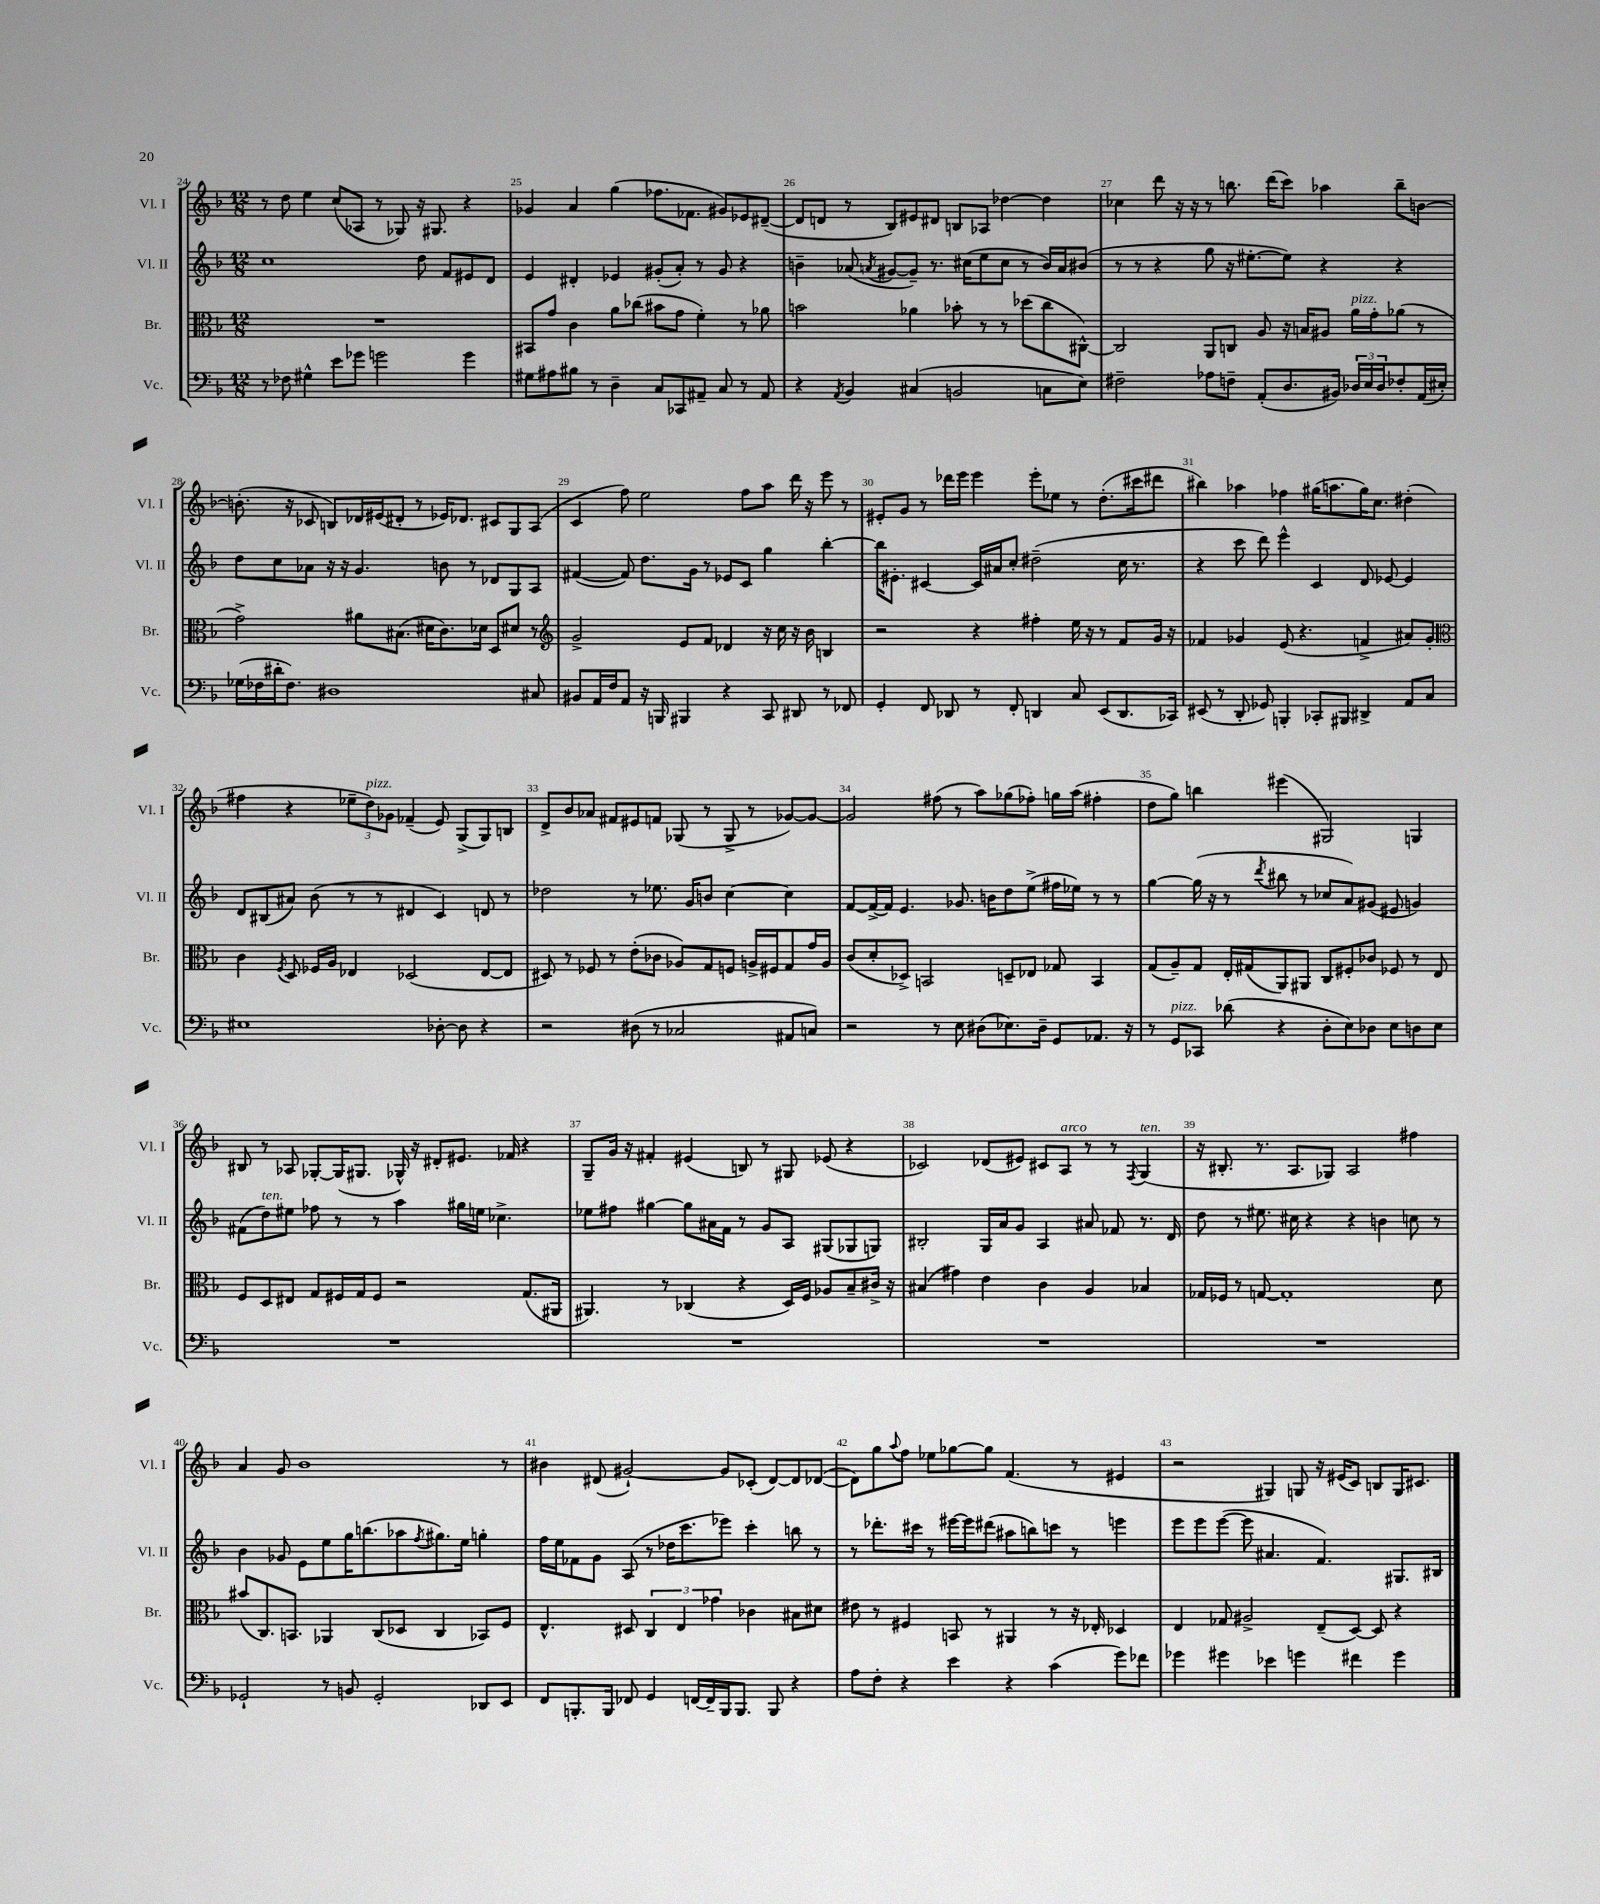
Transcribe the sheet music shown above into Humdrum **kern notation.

**kern	**kern	**kern	**kern
*staff4	*staff3	*staff2	*staff1
*clefF4	*clefC3	*clefG2	*clefG2
*k[b-]	*k[b-]	*k[b-]	*k[b-]
*M12/8	*M12/8	*M12/8	*M12/8
8r	1.r	1cc	8r
8F-\	.	.	8dd\
4G#^^\	.	.	4ee\
8e\L	.	.	(8cc/L
8g-\J	.	.	8A-/J
2g\	.	.	8r
.	.	.	8G-/)
.	.	8dd\	16r
.	.	.	8.G#/
.	.	8f/L	.
4g\	.	8e#/	4r
.	.	8d/J	.
=	=	=	=
8G#\L	8BB#/L	4e/	4g-/
8A#\	8g/J	.	.
8B#\J	4c\	4d#'/	4a/
8r	.	.	.
4D~\	8a\L	4e-/	(4gg\
.	(8cc-\J	.	.
8C/L	8b#\L	(8g#'/L	8.ff-\L
8CC-/	8g\J	8a'/J)	.
.	.	.	8.f-\J
8AA#~/J	4f'\)	8r	.
8C/	.	8g#/	8g#/L)
8r	8r	4r	8e-/
8AA#/	8a-\	.	([8d#~/J
=	=	=	=
4r	2b\	4b~\	8d#/]L
.	.	.	8d/J
8qAA/	.	.	.
4BB-/	.	(8a-/	8r
.	.	8qa/	.
.	.	[8g#/L	8B-/L)
(4C#/	4a-\	8g#~/]J)	8e#/
.	.	8.r	8d#/J
2BB/	8b-'\	.	8B/L
.	.	(16cc#\LK	.
.	8r	8ee\	8A-/J
.	8r	8cc#\J	[4dd-\
.	(8dd-\L	8r	.
8C\L	8cc\	16b/LL)	4dd-\]
.	.	16a/J	.
8E\J)	[8C#^^\J)	(8b#/J	.
=	=	=	=
2F#~\	2C#/]	8r	4cc-\
.	.	8r	.
.	.	4r	8ddd\
.	.	.	16r
.	.	.	16r
8A-\L	8AA/L	8gg\	8r
8F~\J	8C/J	16r	8.bb\
.	.	[8.ee#'\L	.
(8AA'/L	8A/	.	.
.	.	.	(16ddd\LK
8.D/	16r	8ee#\]J)	8ccc\J)
.	16B/LK	.	.
.	8A#/J	4r	4aa-\
16BB#/Jk)	.	.	.
24D-/LL	16a\LL	.	.
24E/	.	.	.
.	16g'\J	.	.
24D-/J	.	.	.
8F-'/	(8a-\J	4r	8bb~\L
(16AA/L	8r	.	[8b\J
16E#'/JJ)	.	.	.
=	=	=	=
(16G-\LL	2g^\)	8dd\L	(8.b'\]
16F-\	.	.	.
16d#'\J	.	8cc\	.
8.F-\J)	.	.	16r
.	.	8a-\J	8c-/
1D#	.	16r	8B/L)
.	.	16r	.
.	8a#\L	4.g/	16d-/L
.	.	.	(16e#/J
.	(8.B#\J	.	8d#'/J
.	.	.	8r
.	16d#\LK	.	.
.	8.c\)	8b\	16e-/LK)
.	.	.	8.d-/J
.	.	8r	.
.	16d-\Jk	.	.
.	8D/L	8d-/L	8c#/L
.	8d#/J	8G/	8G/
8C#/	8r	8A/J	(8A/J
=	=	=	=
*	*clefG2	*	*
8BB#/L	2g^/	([4f#/	4c/
16AA/L	.	.	.
16F/J	.	.	.
8AA/J	.	8f#/])	8ff\)
16r	.	8.dd\L	2ee\
16BBB/	.	.	.
4BBB#/	8e/L	.	.
.	.	16g\Jk	.
.	8f/J	8r	.
4r	4d-/	8e-/L	.
.	.	8c/J	8ff\L
8CC/	16r	4gg\	8aa\J
.	16cc\	.	.
8DD#/	16r	.	16ddd\
.	16b-\	.	16r
8r	4B/	[4bb-'\	8eee\
8FF-/	.	.	8r
=	=	=	=
4GG'/	2r	16bb-\]LK	8e#'/L
.	.	8.e#'\J	.
.	.	.	8g/J
8FF/	.	[4c#/	8r
8DD-/	.	.	16ddd-\LL
.	.	.	16eee\JJ
8r	4r	16c#/]LL	4eee\
.	.	16a#/J	.
8FF'/	.	8cc'/J	.
4DD/	4ff#'\	(2dd#~\	8eee'\L
.	.	.	8ee-\J
8C/	16ee\	.	8r
.	16r	.	.
(8EE/L	8r	.	(8.dd'\L
8.DD/	8f/L	16cc\	.
.	.	8.r	16ccc#\k
.	16g/Jk	.	8ddd#\J
16CC-/Jk)	16r	.	.
=	=	=	=
(8EE#/	4f-/	4r	4bb#\)
8r	.	.	.
8DD'/	4g-/	8ccc\	4aa-\
8GG-/)	.	8ddd\)	.
4BBB'/	(8e/	4eee^^\	4ff-\
.	4.r	.	.
8CC-'/L	.	4c/	(16gg#\LK
.	.	.	8.aa\
8BBB#/J	.	.	.
4DD#^/	4f^/	8d/	16gg#\K)
.	.	.	8.cc\J
.	.	[8e-/	.
8AA/L	8a#/L)	4e-/]	(4dd#'\
8C/J	8g-'/J	.	.
=	=	=	=
*	*clefC3	*	*
1E#	4c\	8d/L	4ff#\
.	.	(8B#/	.
.	8qF/	.	.
.	8D/	8a#/J)	4r
.	16F-/LL	(8b-\	.
.	16A/JJ	.	.
.	4E-/	8r	12ee-~\L
.	.	.	12dd\)
.	.	8r	.
.	.	.	12g-\J
.	(2D-/	4d#/	(4f-~/
[8D-'\	.	4c/)	8e/)
8D-\]	.	.	(8G^/L
4r	[8E-/L	8d/	8G/)
.	8E-/]J	8r	8B/J
=	=	=	=
2r	8D#/)	2dd-\	8d^/L
.	8r	.	8b-/
.	8F-/	.	8a-/J
.	8r	.	8f#/L
(8D#\	(8e'\L	8r	8e#/
8r	8c-\J	8.ee-\	8f/J
2C-/	8A-/L)	.	(8G-/
.	.	16g/LK	.
.	8G/	8b/J	8r
.	8F/J	[4cc\	8G-^/
.	16A^/LL	.	8r
.	16F#/J	.	.
8AA#/L	8G/	4cc\]	[8g-/L)
8C/J)	16g/L	.	8g-/_J
.	16A/JJ	.	.
=	=	=	=
2r	(8c/L	[8f/L	2g-/]
.	8d'/	16f^/_L	.
.	.	16f/]JJ	.
.	8D-^/J)	4.e/	.
.	2BB/	.	.
8r	.	.	(8ff#\
8E\	.	8.g-/	8r
(8D#\L	.	.	8aa\L)
.	.	16b\LK	.
8.E-\)	8D~/L	8dd\	(8gg-\
.	8E-/J	(8ee^\J	8ff-'\J)
16D#~\Jk	.	.	.
8GG/L	8G-/	16ff#\LL	16gg\LL
.	.	16ee-\JJ)	(16aa\JJ
8.AA-/J	4BB/	8r	4ff#'\
.	.	8r	.
16r	.	.	.
=	=	=	=
8r	(8G/L	[4gg\	8dd\L
8GG/L	8A~/)	.	8gg\J)
8CC-/J	8G/J	(16gg\]	4bb\
.	.	16r	.
(8d-\	16E'/LL	8r	.
.	(16G#/J	.	.
.	.	8qddd/	.
4r	8AA/)	8bb#\	(4eee#\
.	8AA#/J	8r	.
8D'\L	8C/L	8cc-/L	2G#/)
8E\)	8F#'/	8a/)	.
8D-\J	8c-/J	(8g#/J	.
8E\L	8F-/	8e#/	.
8D\	8r	4g/)	4G/
8E\J	8E/	.	.
=	=	=	=
1.r	8F/L	(8f#\L	8B#/
.	8D/	8dd\)	8r
.	8E#/J	8ee#\J	8A-/
.	8G/L	8ff-\	[8G-'/L
.	16F#/L	8r	(16G-/]K
.	16G/J	.	8.G#/J
.	8F#/J	8r	.
.	2r	4aa\	16G-^^/)
.	.	.	16r
.	.	.	8d#'/L
.	.	16gg#\LL	8.e#/J
.	.	16ee\JJ	.
.	.	4.cc-^\	.
.	.	.	16f-/
.	(8.G/L	.	4r
.	16AA#/Jk	.	.
=	=	=	=
1.r	4.AA#/)	8ee-\L	8G~/L
.	.	8ff#\J	16g/Jk
.	.	.	16r
.	.	[4gg#\	4f#'/
.	8r	.	.
.	(4C-/	8gg#\]L	(4e#/
.	.	16a#\L	.
.	.	16f\JJ	.
.	4r	8r	8B/)
.	.	8g/L	8r
.	16D/LL)	8A/J	8G#/
.	16F/JJ	.	.
.	8A-/L	(8G#/L	(8e-/
.	8B-~/	8G-/	4r
.	16c#^/Jk	8G/J)	.
.	16r	.	.
=	=	=	=
1.r	(4B#/	2B#'/	2c-/)
.	4g#\)	.	.
.	4e\	16G/LL	(8d-/L
.	.	16a/J	.
.	.	8g/J	8e#/J)
.	4c\	4A/	8c#/L
.	.	.	8A/J
.	4A/	8a#/	8r
.	.	8f-/	8r
.	.	.	8qF/
.	4B-/	8.r	(4G/
.	.	16d/	.
=	=	=	=
1.r	16G-/LL	8dd\	16r
.	16F-/JJ	.	8.B#'/
.	8r	8r	.
.	[8G/	8.ee#\	8.r
.	1G']	.	.
.	.	16cc#\	8.A/L
.	.	4r	.
.	.	.	8G-/J)
.	.	4r	2A/
.	.	4b\	.
.	.	8cc\	4ff#\
.	8d\	8r	.
=	=	=	=
2GG-`/	(8b#/L	4b-\	4a/
.	8.C/)	.	.
.	.	8g-/	8g/
.	8.BB/J	.	.
.	.	8e\L	1b-
8r	4AA-/	8ee\	.
8BB/	.	16gg\K	.
.	.	(8.bb\	.
2GG-'/	(8C/L	.	.
.	8D-/J	8aa-\	.
.	.	8qff/	.
.	4C/	8.gg#\)	.
.	.	16ee\Jk	.
8DD-/L	8BB-/L)	4gg'\	.
8EE/J	8F/J	.	8r
=	=	=	=
8FF/L	4.E^^/	16ff\LL	4b#\
.	.	16ee\J	.
8.BBB'/	.	8f-\	.
.	.	8g\J	(8d#/
16BBB/Jk	.	.	.
8FF-/	8D#/	(8A/	[2g#`/)
4GG/	6C/	8r	.
.	.	16dd-\LK	.
.	6E/	.	.
.	.	8.ccc\	.
[16FF/LL	.	.	.
16FF~/]	.	.	.
.	6g-\	.	.
16BBB/J	.	8eee-\J)	8g#/]L
8.BBB/J	.	.	.
.	4c-\	4ccc'\	(8c-'/J
8BBB/	.	.	[8d#/L)
4r	8B#\L	8bb\	8d#/]
.	8d#\J	8r	([8d-/J
=	=	=	=
8A\L	8e#\	8r	8d-\]L)
8F'\J	8r	8.ddd-'\L	8gg\
.	.	.	8qqaa/
4r	4F#/	.	8ff\J
.	.	16ccc#\Jk	.
.	.	8r	8ee-\L
4e\	8BB/	[16eee#\LL	[8gg-\
.	.	16eee#\]J	.
.	8r	(8ddd#\J	8gg-\]J
4r	4AA#/	8aa#\L	(4.f/
.	.	8bb\)	.
(4c\	8r	8ccc\J	.
.	16r	8r	8r
.	16E-'/	.	.
8g\L)	4D-/	4eee\	4e#/
8f-\J	.	.	.
=	=	=	=
4g-\	4E/	8eee\L	2r
.	.	8eee\	.
4g#\	8G-/	([8eee\J	.
.	2A#^/	8eee\]	.
4e-\	.	4.a#/	4G#/)
4g\	.	.	8G/
.	(8E~/L	4.f/)	16r
.	.	.	(16e#/LK
4f#\	[8D/J)	.	8c/J)
.	8D/]	.	8B/L
4g\	4r	8.G#/L	16G/K
.	.	.	8.c#/J
.	.	16B#/Jk	.
==	==	==	==
*-	*-	*-	*-
